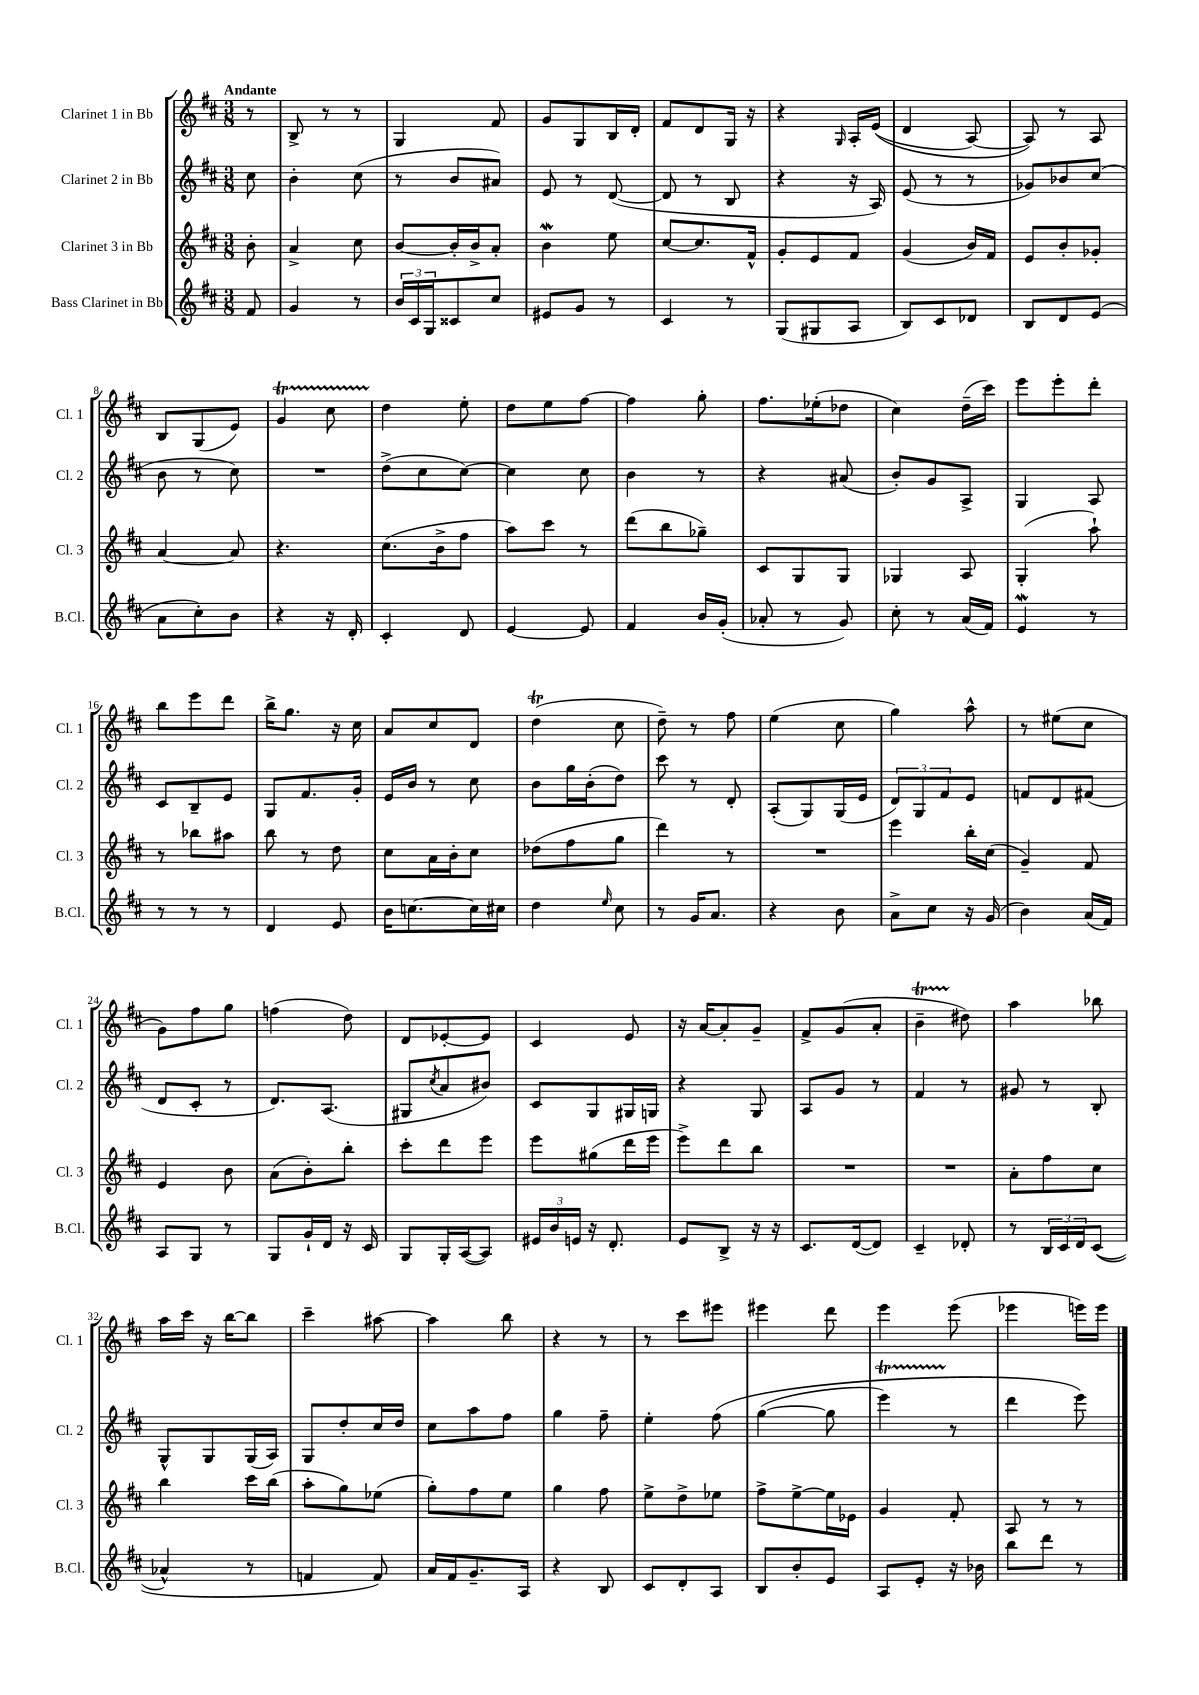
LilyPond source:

<<
\new StaffGroup <<
\new Staff = "s0" \with { instrumentName = "Clarinet 1 in Bb" shortInstrumentName = "Cl. 1" } {
    \clef treble \key d \major \numericTimeSignature \time 3/8 \partial 8 \tempo "Andante"
    r8 |
    b8-> r8 r8 |
    g4 fis'8 |
    g'8 g8 b16 d'16-. |
    fis'8 d'8 g16 r16 |
    r4 \grace { g16 } a16-. e'16(\( |
    d'4 a8~) |
    a8\) r8 a8 |
    b8 g8( e'8) |
    g'4\startTrillSpan cis''8 |
    d''4\stopTrillSpan e''8-. |
    d''8 e''8 fis''8~ |
    fis''4 g''8-. |
    fis''8. ees''16-.( des''8 |
    cis''4) d''16--( cis'''16) |
    e'''8 e'''8-. d'''8-. |
    b''8 e'''8 d'''8 |
    b''16-> g''8. r16 cis''16 |
    a'8 cis''8 d'8 |
    d''4\trill( cis''8 |
    d''8--) r8 fis''8 |
    e''4( cis''8 |
    g''4) a''8-^ |
    r8 eis''8( cis''8 |
    g'8) fis''8 g''8 |
    f''4( d''8) |
    d'8 ees'8~-. ees'8 |
    cis'4 e'8 |
    r16 a'16~ a'8-. g'8-- |
    fis'8-> g'8( a'8-. |
    b'4--\startTrillSpan dis''8\stopTrillSpan) |
    a''4 bes''8 |
    a''16 cis'''16 r16 b''16~ b''8 |
    cis'''4-- ais''8~ |
    ais''4 b''8 |
    r4 r8 |
    r8 cis'''8 eis'''8 |
    eis'''4 d'''8 |
    e'''4 e'''8( |
    ees'''4 e'''16) e'''16 \bar "|." |
}
\new Staff = "s1" \with { instrumentName = "Clarinet 2 in Bb" shortInstrumentName = "Cl. 2" } {
    \clef treble \key d \major \numericTimeSignature \time 3/8 \partial 8
    cis''8 |
    b'4-. cis''8( |
    r8 b'8 ais'8) |
    e'8 r8 d'8~( |
    d'8 r8 b8 |
    r4 r16 a16) |
    e'8( r8 r8 |
    ges'8) bes'8 cis''8( |
    b'8 r8 cis''8) |
    R4. |
    d''8->( cis''8 cis''8~) |
    cis''4 cis''8 |
    b'4 r8 |
    r4 ais'8( |
    b'8-.) g'8 a8-> |
    g4 a8 |
    cis'8 b8-- e'8 |
    g8 fis'8. g'16-. |
    e'16 b'16 r8 cis''8 |
    b'8 g''16 b'16-.( d''8) |
    cis'''8 r8 d'8-. |
    a8-.( g8) g16( e'16 |
    \tuplet 3/2 { d'8) g8 fis'8 } e'8 |
    f'8 d'8 fis'8( |
    d'8 cis'8-. r8 |
    d'8.) a8.( |
    gis8 \acciaccatura { cis''8 } a'8 bis'8) |
    cis'8 g8 gis16 g16 |
    r4 g8 |
    a8 g'8 r8 |
    fis'4 r8 |
    gis'8 r8 b8-. |
    g8-^ g8 g16( a16) |
    g8 d''8-. cis''16 d''16 |
    cis''8 a''8 fis''8 |
    g''4 fis''8-- |
    e''4-. fis''8\( |
    g''4~( g''8 |
    e'''4\startTrillSpan) r8\stopTrillSpan |
    d'''4 e'''8\) \bar "|." |
}
\new Staff = "s2" \with { instrumentName = "Clarinet 3 in Bb" shortInstrumentName = "Cl. 3" } {
    \clef treble \key d \major \numericTimeSignature \time 3/8 \partial 8
    b'8-. |
    a'4-> cis''8 |
    b'8~ b'16-. b'16-> a'8-. |
    b'4\mordent e''8 |
    cis''8~ cis''8. fis'16-^ |
    g'8-. e'8 fis'8 |
    g'4( b'16) fis'16 |
    e'8 b'8-. ges'8-. |
    a'4~ a'8 |
    r4. |
    cis''8.( b'16-> fis''8 |
    a''8) cis'''8 r8 |
    d'''8( b''8 ges''8--) |
    cis'8 g8 g8 |
    ges4 a8 |
    g4-.( a''8-!) |
    r8 bes''8 ais''8 |
    b''8 r8 d''8 |
    cis''8 a'16 b'16-. cis''8 |
    des''8( fis''8 g''8 |
    d'''4) r8 |
    R4. |
    e'''4 b''16-. cis''16( |
    g'4--) fis'8 |
    e'4 b'8 |
    a'8( b'8-.) b''8-. |
    cis'''8-. d'''8 e'''8 |
    e'''8 gis''8( d'''16 e'''16 |
    e'''8->) d'''8 b''8 |
    R4. |
    R4. |
    a'8-. fis''8 cis''8 |
    b''4 cis'''16 b''16( |
    a''8-. g''8) ees''8( |
    g''8-.) fis''8 e''8 |
    g''4 fis''8 |
    e''8-> d''8-> ees''8 |
    fis''8-> e''8~-> e''16 ees'16 |
    g'4 fis'8-. |
    a8 r8 r8 \bar "|." |
}
\new Staff = "s3" \with { instrumentName = "Bass Clarinet in Bb" shortInstrumentName = "B.Cl." } {
    \clef treble \key d \major \numericTimeSignature \time 3/8 \partial 8
    fis'8 |
    g'4 r8 |
    \tuplet 3/2 { b'16 cis'16 g16 } cisis'8 cis''8 |
    eis'8 g'8 r8 |
    cis'4 r8 |
    g8( gis8 a8 |
    b8) cis'8 des'8 |
    b8 d'8 e'8( |
    a'8 cis''8-.) b'8 |
    r4 r16 d'16-. |
    cis'4-. d'8 |
    e'4~ e'8 |
    fis'4 b'16 g'16-.( |
    aes'8-. r8 g'8) |
    cis''8-. r8 a'16( fis'16) |
    e'4\mordent r8 |
    r8 r8 r8 |
    d'4 e'8 |
    b'16 c''8.~ c''16 cis''16 |
    d''4 \grace { e''16 } cis''8 |
    r8 g'16 a'8. |
    r4 b'8 |
    a'8-> cis''8 r16 g'16( |
    b'4) a'16( fis'16) |
    a8 g8 r8 |
    g8 g'16-! d'16 r16 cis'16 |
    g8 g16-. a16~( a8) |
    \tuplet 3/2 { eis'16 b'16 e'16 } r16 d'8.-. |
    e'8 b8-> r16 r16 |
    cis'8. d'16~( d'8) |
    cis'4-- des'8-. |
    r8 \tuplet 3/2 { b16 cis'16 d'16 } cis'8(\( |
    aes'4-^) r8 |
    f'4 f'8\) |
    a'16 fis'16 g'8.-- a16 |
    r4 b8 |
    cis'8 d'8-. a8 |
    b8 b'8-. e'8 |
    a8 e'8-. r16 bes'16 |
    b''8 d'''8 r8 \bar "|." |
}
>>
>>
